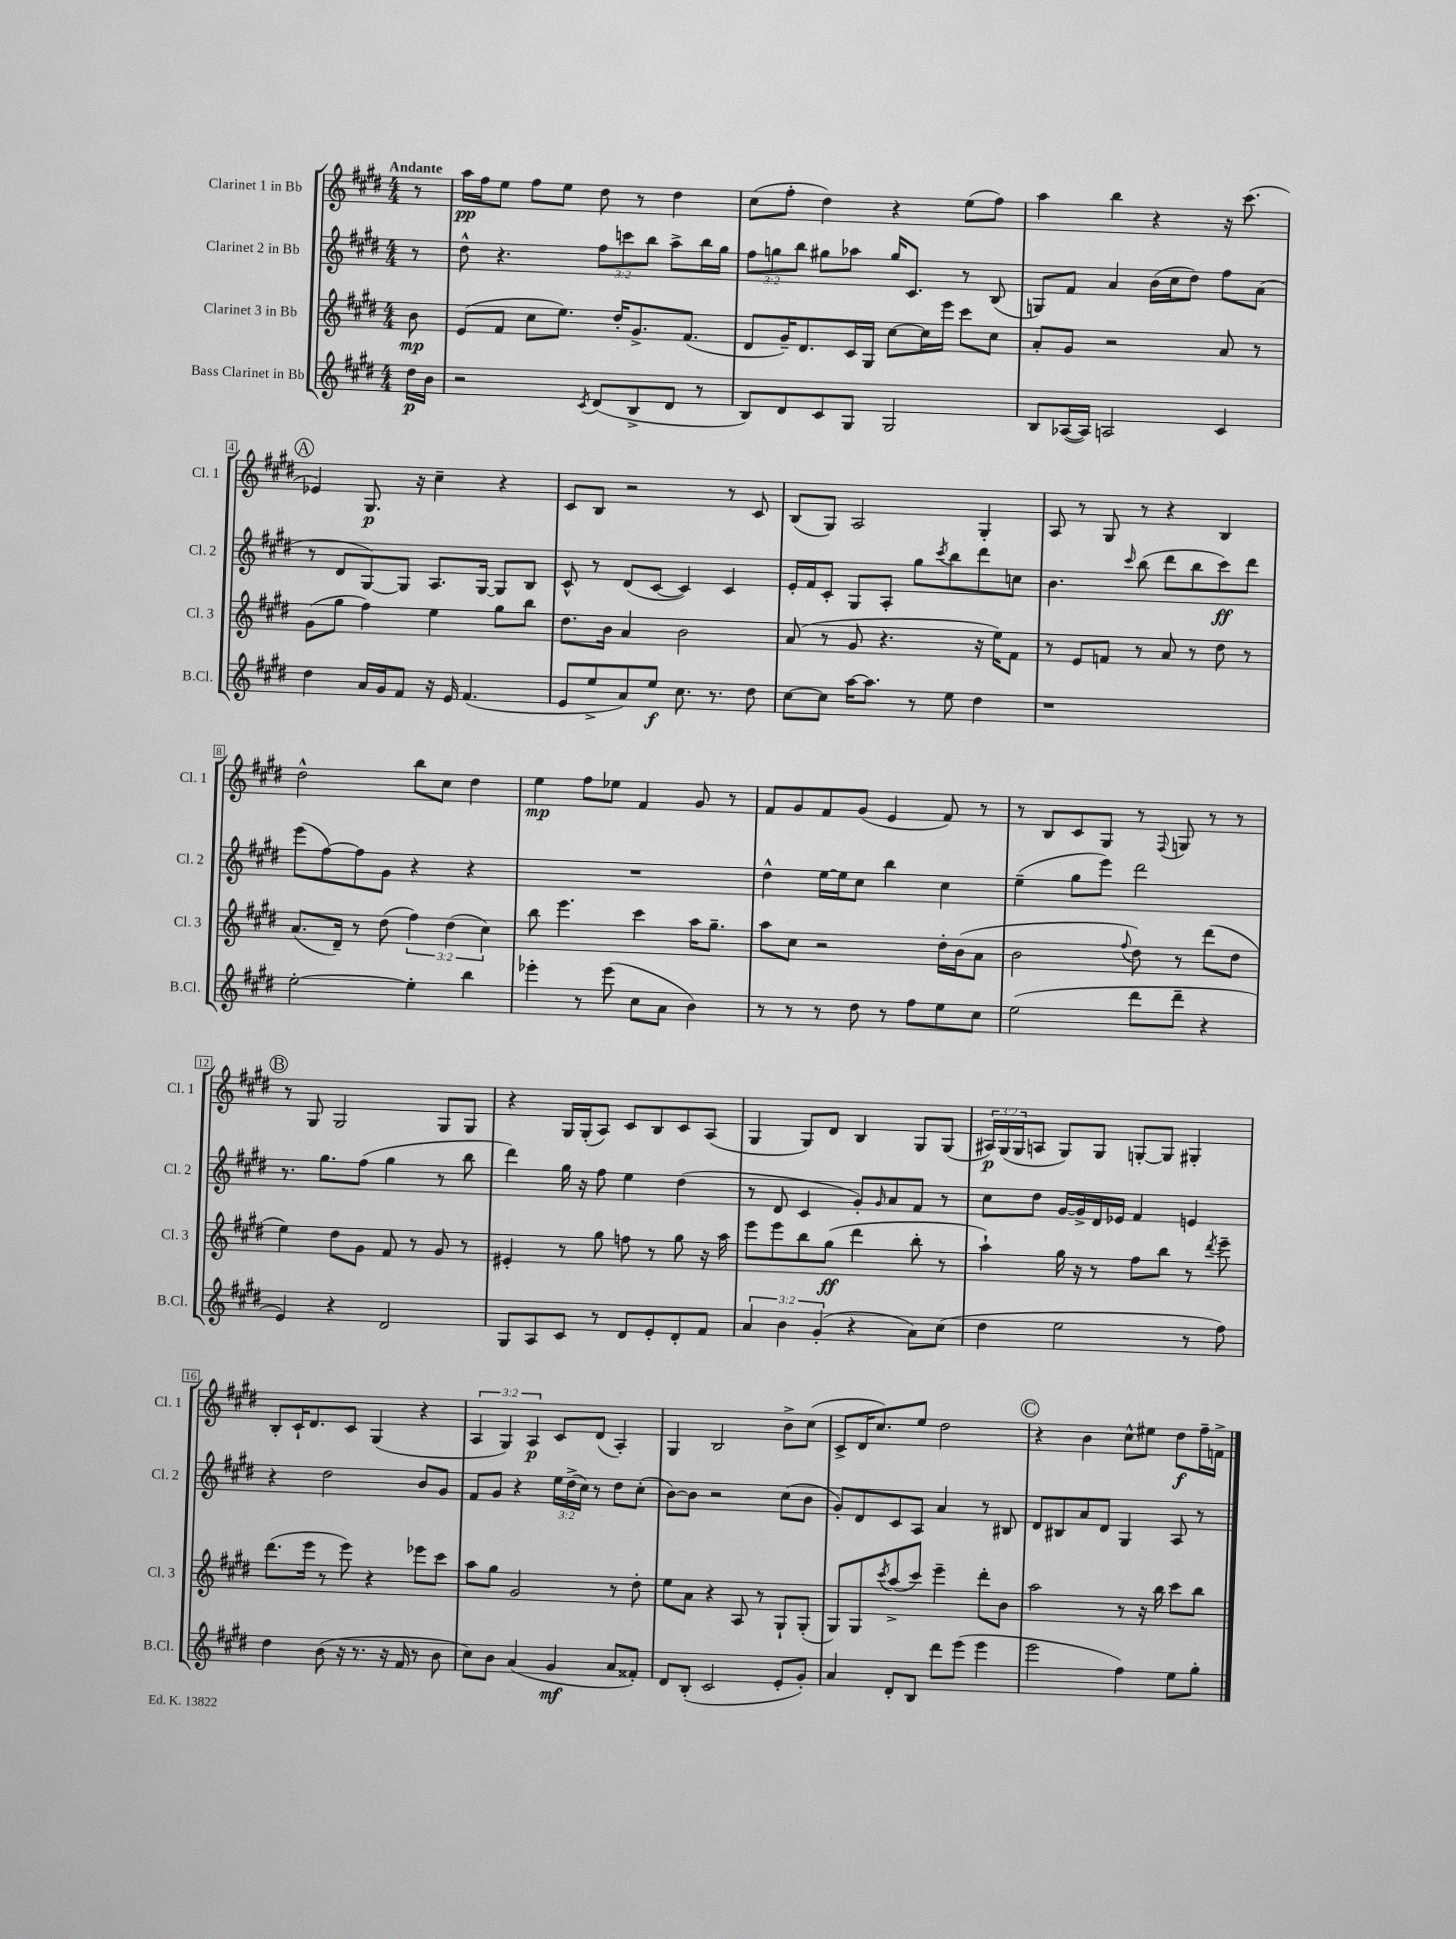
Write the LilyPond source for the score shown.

<<
\new StaffGroup <<
\new Staff = "s0" \with { instrumentName = "Clarinet 1 in Bb" shortInstrumentName = "Cl. 1" } {
    \clef treble \key e \major \numericTimeSignature \time 4/4 \override Staff.TupletNumber.text = #tuplet-number::calc-fraction-text \partial 8 \tempo "Andante"
    r8 |
    a''16\pp fis''16 e''8 fis''8 e''8 dis''8 r8 dis''4 |
    cis''8( fis''8-. dis''4) r4 e''8( fis''8) |
    a''4 b''4 r4 r16 cis'''8.( |
    \mark \markup { \circle "A" } ees'4) gis8.\p r16 cis''4-- r4 |
    cis'8 b8 r2 r8 cis'8 |
    b8( gis8) a2 gis4-. |
    a8 r8 gis8 r8 r4 b4 |
    dis''2-^ b''8 cis''8 dis''4 |
    e''4\mp fis''8 ees''8 fis'4 gis'8 r8 |
    fis'8 gis'8 fis'8 gis'8( e'4 fis'8) r8 |
    r8 b8 cis'8 gis8 r8 \appoggiatura { fis8 } g8 r8 r8 |
    \mark \markup { \circle "B" } r8 gis8 gis2 gis8 gis8 |
    r4 gis16 gis16-.( a8) cis'8 b8 cis'8 a8( |
    gis4 gis8) dis'8 b4 gis8 gis8( |
    \tuplet 3/2 { ais16\p) gis16( gis16 } a8 gis8) gis8 g8~-. g8 gis4-. |
    b8-. cis'16-! dis'8. cis'8 gis4( r4 |
    \tuplet 3/2 { a4 gis4) a4\p } cis'8 dis'8( a4-.) |
    gis4 b2 b'8-> cis''8( |
    cis'8-> dis'16 cis''8.) e''8 dis''2 |
    \mark \markup { \circle "C" } r4 b'4 cis''8-^ eis''8 dis''8\f fis''16-- f'16-> \bar "|." |
}
\new Staff = "s1" \with { instrumentName = "Clarinet 2 in Bb" shortInstrumentName = "Cl. 2" } {
    \clef treble \key e \major \numericTimeSignature \time 4/4 \override Staff.TupletNumber.text = #tuplet-number::calc-fraction-text \partial 8
    r8 |
    dis''8-^ r4. \tuplet 3/2 { fis''8 c'''8 b''8 } a''8-> b''16 gis''16 |
    \tuplet 3/2 { fis''8 g''8 b''8 } gis''8 aes''8 gis''16 cis'8. r8 b8( |
    g8) fis'8 a'4 b'16( cis''16 dis''8) fis''8 a'8( |
    \mark \markup { \circle "A" } r8 dis'8 gis8~) gis8 a8. gis16~ gis8 b8 |
    cis'8-^ r8 dis'8( cis'8~ cis'4) cis'4 |
    e'16-. fis'16 cis'8-. gis8 a8-. gis''8 \acciaccatura { cis'''8 } b''8 dis'''8 c''8 |
    b'4. \grace { cis'''16 } b''8( dis'''8 b''8 cis'''8\ff) dis'''8 |
    e'''8( fis''8~) fis''8 gis'8 r4 r4 |
    R1 |
    dis''4-^ e''16~ e''16 cis''8 b''4 cis''4 |
    e''4--( gis''8 e'''8) dis'''2 |
    \mark \markup { \circle "B" } r8. gis''8. fis''8( gis''4 r8 b''8 |
    dis'''4) gis''16 r16 fis''8 e''4 dis''4( |
    r8 dis'8 cis'4 gis'8-.) \grace { gis'16 } a'8 fis'8 r8 |
    cis''8 dis''8 gis'16~ gis'16-> dis'16 ees'16 fis'4 e'4 |
    r4 dis''2 b'8 gis'8 |
    fis'8 gis'8 r4 \tuplet 3/2 { e''16 dis''16->( cis''16) } r8 dis''8 cis''8-.( |
    b'8~) b'8 r2 cis''8( b'8 |
    gis'8-.) dis'8 cis'8 a8 a'4 r8 bis8 |
    \mark \markup { \circle "C" } dis'8 bis8 a'8 dis'8 gis4 a8 r8 \bar "|." |
}
\new Staff = "s2" \with { instrumentName = "Clarinet 3 in Bb" shortInstrumentName = "Cl. 3" } {
    \clef treble \key e \major \numericTimeSignature \time 4/4 \override Staff.TupletNumber.text = #tuplet-number::calc-fraction-text \partial 8
    b'8\mp |
    e'8( fis'8 cis''8 e''8.) dis''16-. gis'8.-> fis'8.( |
    dis'8 gis'16--) dis'8. cis'16 gis16 cis''8~ cis''16 e'''16 cis'''8 cis''8 |
    a'8-. gis'8 r2 a'8 r8 |
    \mark \markup { \circle "A" } gis'8( gis''8 fis''4) e''4 gis''8 b''8 |
    dis''8. b'16 a'4 b'2 |
    a'8( r8 gis'8 r4. r16 e''16) fis'8 |
    r8 e'8 f'8 r8 a'8 r8 dis''8 r8 |
    a'8.( dis'16--) r8 dis''8( \tuplet 3/2 { fis''4) dis''4( cis''4) } |
    b''8 e'''4. cis'''4 a''16 gis''8.-- |
    a''8 cis''8 r2 dis''16-. b'16( a'8 |
    b'2 \appoggiatura { fis''8 } dis''8) r8 dis'''8( dis''8 |
    \mark \markup { \circle "B" } e''4) dis''8 gis'8 fis'8 r8 gis'8 r8 |
    eis'4-. r8 gis''8 f''8 r8 gis''8 r16 a''16 |
    e'''8 e'''8 b''8 gis''8\ff( dis'''4 b''8-. r8 |
    a''4-!) gis''16 r16 r8 fis''8 b''8 r8 \acciaccatura { dis'''8 } e'''8-- |
    dis'''8.( e'''16 r8 e'''8) r4 ees'''8 cis'''8 |
    a''8 gis''8 gis'2 r8 dis''8-. |
    e''8 a'8 r4 a8 r8 gis8-! gis8-.( |
    gis8) gis8 \acciaccatura { cis'''8 } a''8->( cis'''8) e'''4-- dis'''8-. b'8 |
    \mark \markup { \circle "C" } a''2 r8 r16 b''16 cis'''8 b''8 \bar "|." |
}
\new Staff = "s3" \with { instrumentName = "Bass Clarinet in Bb" shortInstrumentName = "B.Cl." } {
    \clef treble \key e \major \numericTimeSignature \time 4/4 \override Staff.TupletNumber.text = #tuplet-number::calc-fraction-text \partial 8
    dis''16\p b'16 |
    r2 \acciaccatura { cis'8 } dis'8( b8-> dis'8 r8 |
    b8) dis'8 cis'8 gis8 gis2 |
    b8 aes16~( aes16) a2 cis'4 |
    \mark \markup { \circle "A" } dis''4 a'16 gis'16 fis'8 r16 e'16 fis'4.( |
    e'8 e''8-> a'8) e''8\f cis''8. r8. dis''8 |
    cis''8~ cis''8 a''16~ a''8. r8 e''8 dis''4 |
    r1 |
    e''2~-. e''4-. b''4 |
    ees'''4-. r8 ees'''8( cis''8 a'8 b'4) |
    r8 r8 r8 dis''8 r8 fis''8 e''8 cis''8 |
    e''2( dis'''8 dis'''8-- r4 |
    \mark \markup { \circle "B" } e'4) r4 dis'2 |
    gis8 a8 cis'8 r8 dis'8 e'8-. dis'8-. fis'8 |
    \tuplet 3/2 { a'4 b'4 gis'4-.( } r4 a'8) cis''8( |
    dis''4 e''2 r8 fis''8) |
    dis''4 b'8( r16 r8. r16 fis'16 r8 b'8 |
    cis''8) b'8 a'4( gis'4\mf a'8 fisis'8-.) |
    dis'8 b8-.( cis'2 e'8-. gis'8-.) |
    a'4 dis'8-. b8 dis'''8 e'''8( e'''4 |
    \mark \markup { \circle "C" } e'''2 fis''4) e''8 gis''8-. \bar "|." |
}
>>
>>
\layout { \context { \Score \override BarNumber.stencil = #(make-stencil-boxer 0.1 0.3 ly:text-interface::print) } }
